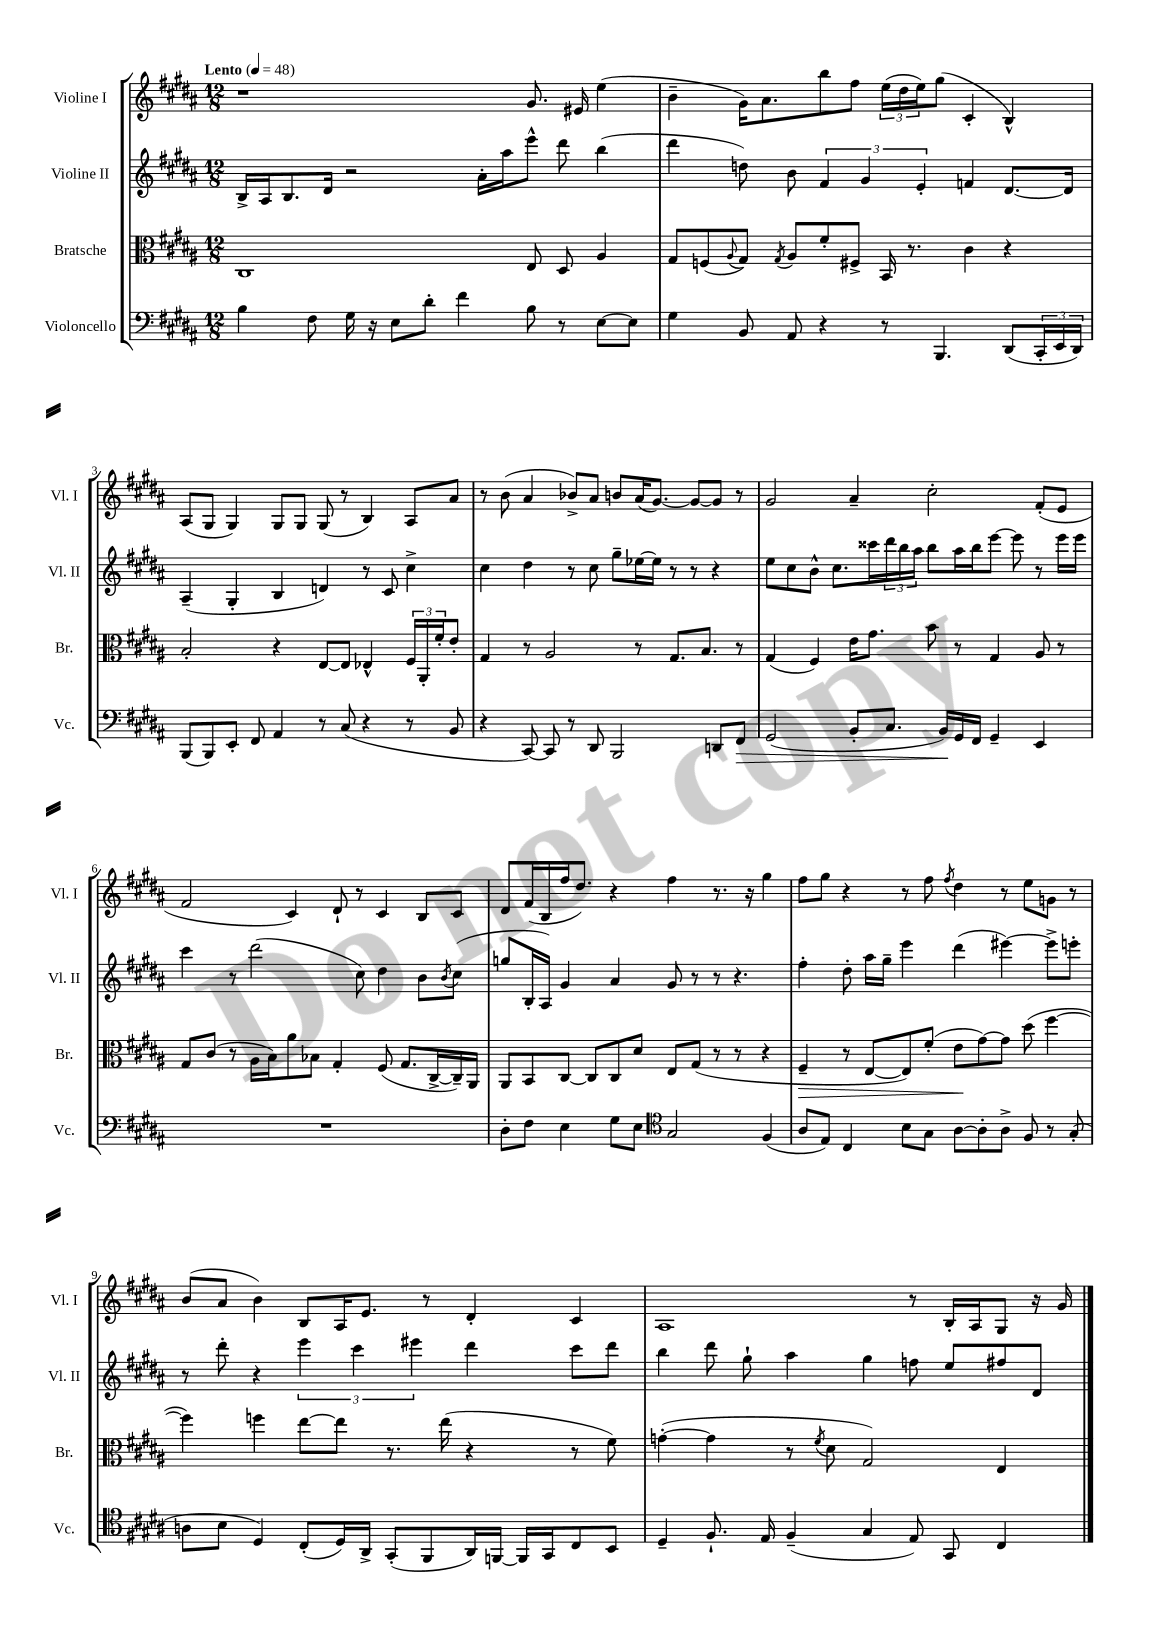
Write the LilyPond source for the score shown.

<<
\new StaffGroup <<
\new Staff = "s0" \with { instrumentName = "Violine I" shortInstrumentName = "Vl. I" } {
    \clef treble \key b \major \numericTimeSignature \time 12/8 \tempo "Lento" 4 = 48
    r1 gis'8. eis'16 e''4( |
    b'4-- gis'16) ais'8. b''8 fis''8 \tuplet 3/2 { e''16( dis''16 e''16) } gis''8( cis'4-. b4-^) |
    ais8( gis8 gis4) gis8 gis8 gis8( r8 b4) ais8 ais'8 |
    r8 b'8( ais'4 bes'8->) ais'8 b'8 ais'16( gis'8.~) gis'8~ gis'8 r8 |
    gis'2 ais'4-- cis''2-. fis'8-.( e'8 |
    fis'2 cis'4) dis'8-! r8 cis'4 b8 cis'8 |
    dis'8 fis'16( b16 fis''16 dis''8.) r4 fis''4 r8. r16 gis''4 |
    fis''8 gis''8 r4 r8 fis''8 \acciaccatura { fis''8 } dis''4 r8 e''8 g'8 r8 |
    b'8( ais'8 b'4) b8 ais16 e'8. r8 dis'4-. cis'4 |
    ais1 r8 b16-. ais16 gis8 r16 gis'16 \bar "|." |
}
\new Staff = "s1" \with { instrumentName = "Violine II" shortInstrumentName = "Vl. II" } {
    \clef treble \key b \major \numericTimeSignature \time 12/8
    b16-> ais16 b8. dis'16 r2 ais'16-. ais''16 e'''8-^ dis'''8 b''4( |
    dis'''4 d''8) b'8 \tuplet 3/2 { fis'4 gis'4 e'4-. } f'4 dis'8.~ dis'16 |
    ais4--( gis4-. b4 d'4) r8 cis'8 cis''4-> |
    cis''4 dis''4 r8 cis''8 gis''8-- ees''16~ ees''16 r8 r8 r4 |
    e''8 cis''8 b'8-^ cis''8. cisis'''16 \tuplet 3/2 { dis'''16 b''16 ais''16 } b''8 ais''16 b''16 e'''8~ e'''8 r8 e'''16 e'''16 |
    cis'''4 r8 dis'''2( cis''8) dis''4 b'8 \acciaccatura { b'8 } cis''8( |
    g''8 b16-. ais16) gis'4 ais'4 gis'8 r8 r8 r4. |
    fis''4-. dis''8-. ais''16 gis''16-- e'''4 dis'''4( eis'''4~) eis'''8-> e'''8-. |
    r8 dis'''8-. r4 \tuplet 3/2 { e'''4 cis'''4 eis'''4 } dis'''4 cis'''8 dis'''8 |
    b''4 dis'''8 gis''8-! ais''4 gis''4 f''8 e''8 fis''8 dis'8 \bar "|." |
}
\new Staff = "s2" \with { instrumentName = "Bratsche" shortInstrumentName = "Br." } {
    \clef alto \key b \major \numericTimeSignature \time 12/8
    cis1 e8 dis8 ais4 |
    gis8 f8( \appoggiatura { ais8 } gis8) \acciaccatura { gis8 } ais8 fis'8-. fis8-> b,16 r8. cis'4 r4 |
    b2-. r4 e8~ e8 ees4-^ \tuplet 3/2 { fis16 ais,16-. fis'16-. } e'8-. |
    gis4 r8 ais2 r8 gis8. b8. r8 |
    gis4( fis4) e'16 gis'8. b'8 r8 gis4 ais8 r8 |
    gis8 cis'8( r8 ais16 b16) ais'8 bes8 gis4-. fis8( gis8. cis16~-> cis16--) ais,16 |
    ais,8 b,8 cis8~ cis8 cis8 dis'8 e8 gis8( r8 r8 r4 |
    fis4--\> r8 e8~ e8) fis'8-.( e'8\! gis'8~) gis'8 dis''8( fis''4~ |
    fis''4) f''4 e''8~ e''8 r8. e''16( r4 r8 fis'8) |
    g'4~-.( g'4 r8 \acciaccatura { fis'8 } dis'8 gis2) e4 \bar "|." |
}
\new Staff = "s3" \with { instrumentName = "Violoncello" shortInstrumentName = "Vc." } {
    \clef bass \key b \major \numericTimeSignature \time 12/8
    b4 fis8 gis16 r16 e8 dis'8-. fis'4 b8 r8 e8~ e8 |
    gis4 b,8 ais,8 r4 r8 b,,4. dis,8( \tuplet 3/2 { cis,16-. e,16 dis,16) } |
    b,,8( b,,8) e,8-. fis,8 ais,4 r8 cis8( r4 r8 b,8 |
    r4 cis,8~) cis,8 r8 dis,8 b,,2 d,8 fis,8\> |
    gis,2( b,8-. cis8. b,16\!) gis,16 fis,16 gis,4-- e,4 |
    R1. |
    dis8-. fis8 e4 gis8 e8 \clef tenor gis2 fis4( |
    ais8 e8) cis4 b8 gis8 ais8~ ais8-. ais8-> fis8 r8 gis8-.( |
    a8 b8 dis4) cis8-.( dis16) ais,16-> gis,8-.( fis,8 ais,16) f,16~ f,16 gis,16 cis8 b,8 |
    dis4-- fis8.-! e16 fis4--( gis4 e8) gis,8 cis4 \bar "|." |
}
>>
>>
